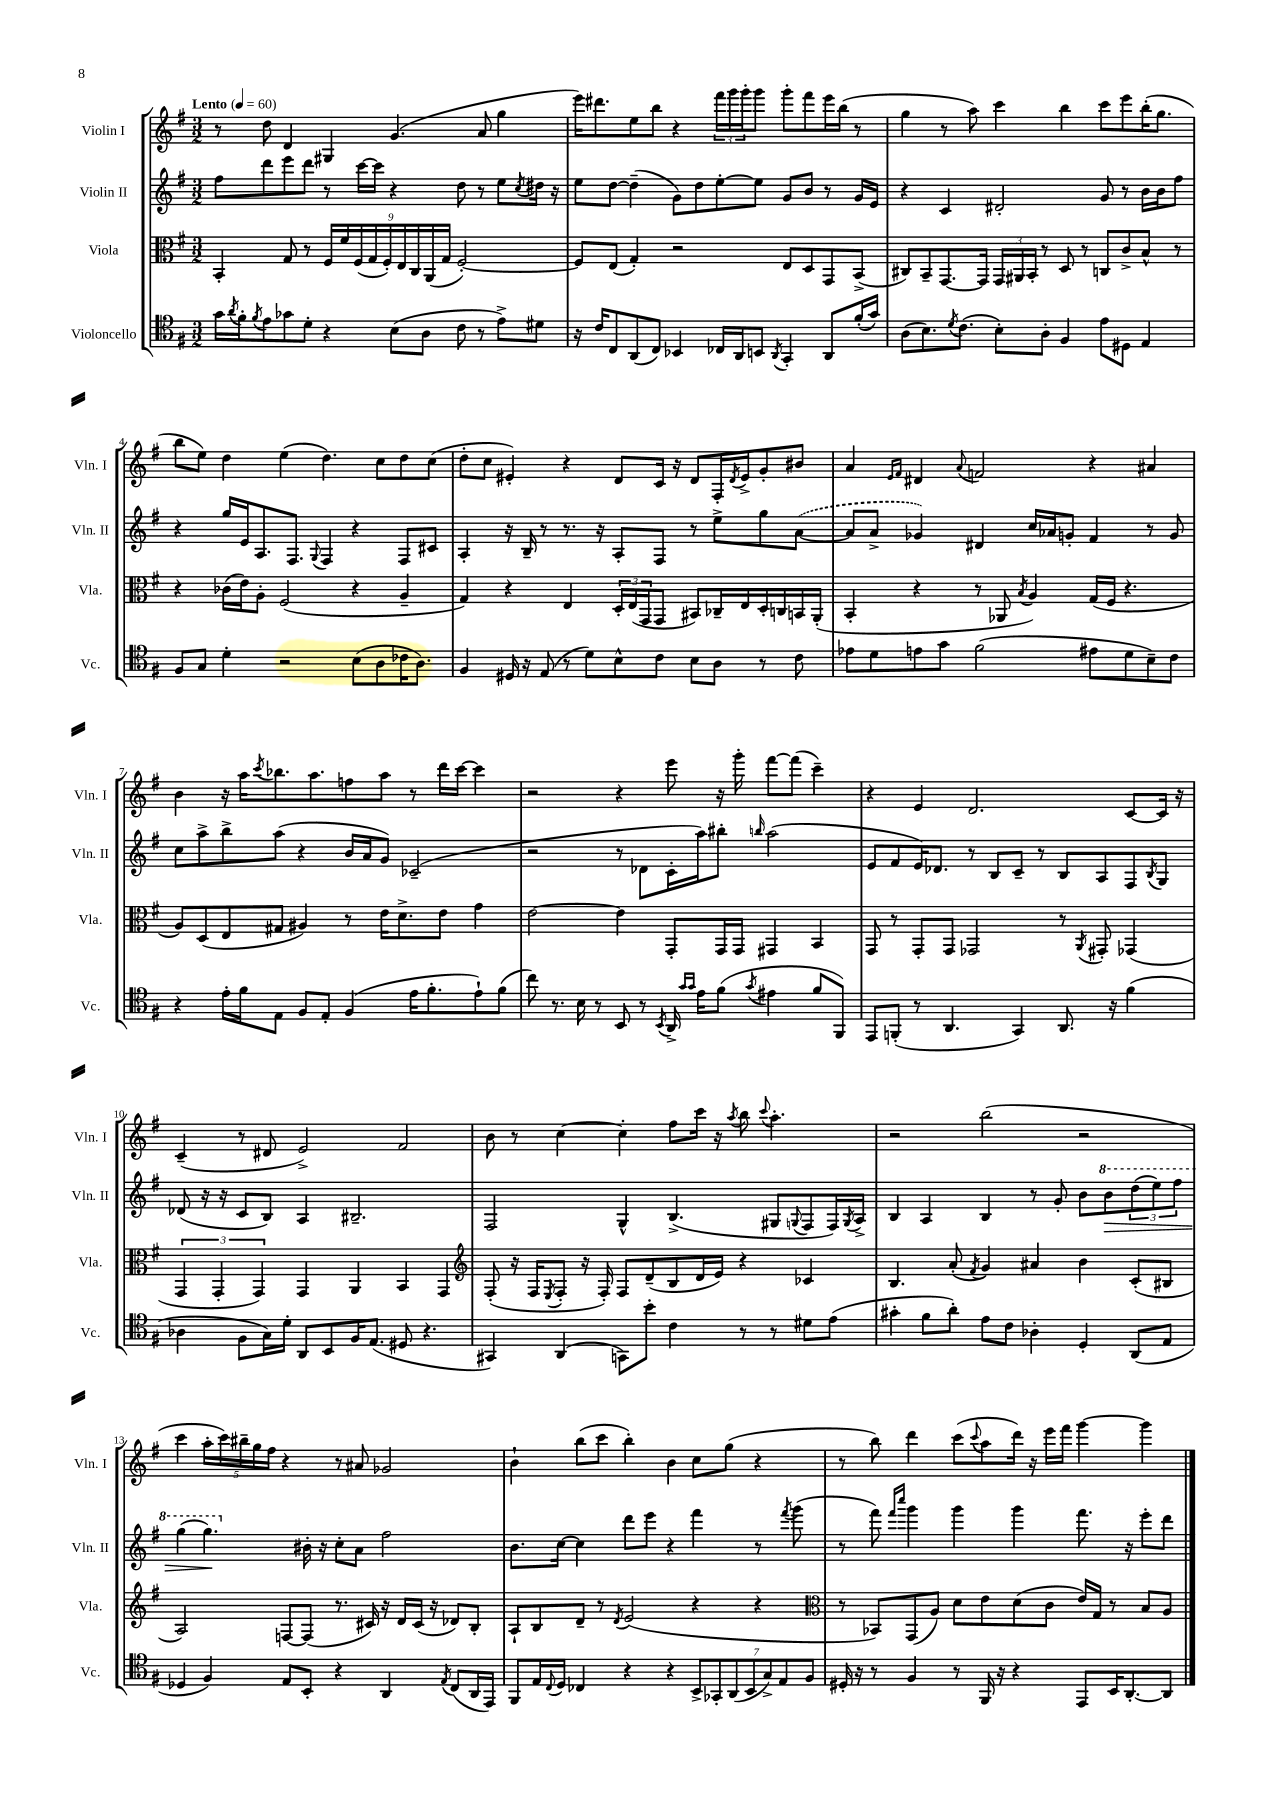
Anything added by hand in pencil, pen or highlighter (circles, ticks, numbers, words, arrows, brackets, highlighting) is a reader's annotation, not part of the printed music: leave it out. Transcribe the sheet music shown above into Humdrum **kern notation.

**kern	**kern	**kern	**kern
*staff4	*staff3	*staff2	*staff1
*clefC4	*clefC3	*clefG2	*clefG2
*k[f#]	*k[f#]	*k[f#]	*k[f#]
*M3/2	*M3/2	*M3/2	*M3/2
*MM60	*MM60	*MM60	*MM60
16g	4BB'	8ff#	8r
8qa	.	.	.
16f#'	.	.	.
8qf#	.	.	.
8e	.	8ddd	8dd
8g-	8G	8eee	4d
8d'	8r	8ddd	.
4r	18F#	8r	4G#
.	18f#	.	.
.	(18F#	.	.
.	.	[16ccc	.
.	18G	.	.
.	.	16ccc]	.
.	18F#')	.	.
(8B	.	4r	(4.g
.	18E	.	.
.	18C	.	.
8A	.	.	.
.	(18AA	.	.
.	18G	.	.
8c	[2F#')	8dd	.
8r	.	8r	8a
8e^)	.	8ee	4gg
.	.	8qcc	.
8d#	.	16dd#	.
.	.	16r	.
=	=	=	=
16r	8F#]	8ee	16eee)
16c	.	.	8.ddd#
8C	(8E	[8dd	.
(8AA	4G')	(4dd~]	8ee
8C)	.	.	8bb
4BB-	2r	8g)	4r
.	.	8dd	.
16C-	.	[8ee'	24fff#
.	.	.	24ggg
16AA	.	.	.
.	.	.	24ggg'
8BB	.	8ee]	8ggg
8qAA	.	.	.
4GG'	8E	8g	8ggg'
.	8D	8b	8fff#
8AA	8GG	8r	16eee
.	.	.	(16bb
(16f#'	(8BB^	16g	8r
16g)	.	16e	.
=	=	=	=
(8A	8C#)	4r	4gg
8.B)	8BB~	.	.
.	[8.GG	4c	8r
8qd	.	.	.
(8.c	.	.	.
.	.	.	8aa)
.	16GG]	.	.
8B')	24GG	2d#'	4ccc
.	24AA#	.	.
.	24BB'	.	.
8A'	8r	.	.
4F#	8D	.	4bb
.	8r	.	.
8e	8C	8g	8ccc
8D#	8c^	8r	8eee
4E	8B^^	16b	(16bb'
.	.	16b	8.gg
.	8r	8ff#	.
=	=	=	=
8F#	4r	4r	8bb
8G	.	.	8ee)
4d'	(16c-	16gg	4dd
.	16e)	16e	.
.	8A'	8.A	.
2r	(2F#	.	(4ee
.	.	8.F#	.
.	.	8qqG	.
.	.	4F#	4.dd)
(8B	4r	4r	.
8A	.	.	8cc
16c-	4A~	8F#	8dd
8.A)	.	.	.
.	.	8c#	(8cc
=	=	=	=
4F#	4G)	4A'	8dd'
.	.	.	8cc
16D#	4r	16r	4e#')
16r	.	16B~	.
(8E	.	8r	.
8r	4E	8.r	4r
8d)	.	.	.
.	.	16r	.
8B^^	24D'	8A'	8d
.	(24E	.	.
.	24GG	.	.
8c	8GG	8F#	16c
.	.	.	16r
8B	8BB#)	8r	8d
8A	16C-~	8ee^	16F#'
.	.	.	8qd
.	16E	.	16e#^
8r	16D'	8gg	8g'
.	16C	.	.
8c	16BB	([8a	8b#
.	(16AA'	.	.
=	=	=	=
8e-	4BB'	8a]	4a
8d	.	8a^	.
.	.	.	16qqe
.	.	.	16qqf#
8e	4r	4g-)	4d#
8g	.	.	.
.	.	.	8qqa
(2f#	8r	4d#	2f
.	8AA-	.	.
.	8qB	.	.
.	4A)	16cc	.
.	.	16a-	.
.	.	8g'	.
8e#	(16G	4f#	4r
.	16F#	.	.
8d	4.r	.	.
8B~)	.	8r	4a#
8c	.	8g	.
=	=	=	=
4r	8A)	8cc	4b
.	(8D	8aa^	.
16e'	8E	8bb^	16r
16f#	.	.	16aa
.	.	.	8qccc
8E	8G#	(8aa	8.bb-
8F#	4A#)	4r	.
.	.	.	8.aa
8E'	.	.	.
(4F#	8r	16b	8ff
.	.	16a	.
.	16e	8g)	8aa
.	8.d^	.	.
16e	.	(2c-~	8r
8.f#'	.	.	.
.	8e	.	16ddd
.	.	.	[16ccc
8e`)	4g	.	4ccc]
(8f#	.	.	.
=	=	=	=
8cc)	[2e	2r	2r
8.r	.	.	.
16B	.	.	.
8r	.	.	.
8BB	4e]	8r	4r
8r	.	8d-	.
8qBB	.	.	.
16AA^	8GG'	16c'	8eee
16qqg	.	.	.
16qqg	.	.	.
16e	.	16aa)	.
(8f#	16GG	8bb#'	16r
.	16GG	.	16ggg'
8qg	.	16qqbb	.
4e#	4GG#	(2aa	[8fff#
.	.	.	(8fff#]
8f#	4BB	.	4ccc~)
8FF#)	.	.	.
=	=	=	=
8EE	8GG	8e	4r
(8FF'	8r	8f#	.
8r	8GG'	16e)	4e
.	.	8.d-	.
4.AA	8GG	.	.
.	2GG-	8r	2.d
.	.	8B	.
4GG)	.	8c~	.
.	.	8r	.
8.AA	8r	8B	.
.	8qAA	.	.
.	8GG#'	8A	.
16r	.	.	.
(4f#	(4GG-	8F#	[8c
.	.	8qB	.
.	.	8G	16c]
.	.	.	16r
=	=	=	=
4A-	6GG	(8d-	(4c~
.	.	16r	.
.	6GG'	.	.
.	.	16r	.
8F#	.	8c	8r
.	6GG)	.	.
16G)	.	8B)	8d#
16d'	.	.	.
8AA	4GG	4A	2e^)
8BB	.	.	.
16F#	4AA	2.B#~	.
(8.E	.	.	.
8D#	4BB	.	2f#
4.r	.	.	.
.	4GG	.	.
=	=	=	=
*	*clefG2	*	*
4GG#)	(8F#'	2F#	8b
.	16r	.	8r
.	16F#	.	.
.	8qE	.	.
(4AA	8F#'	.	[4cc
.	16r	.	.
.	16F#')	.	.
8GG)	8F#	4G^^	4cc']
8b'	(8d~	.	.
4c	8B	(4.B^	8ff#
.	16d	.	16ccc
.	16e)	.	16r
.	.	.	8qaa
8r	4r	.	8bb
.	.	.	8qqccc
8r	.	8G#	4.aa'
.	.	8qqG	.
8d#	4c-	8F#	.
(8e	.	16F#)	.
.	.	8qG	.
.	.	16A^	.
=	=	=	=
4g#'	4.B	4B	2r
8f#	.	4A	.
8a')	(8a'	.	.
.	8qf#	.	.
8e	4g)	4B	(2bb
8c	.	.	.
4A-'	4a#	8r	.
.	.	8g'	.
4D'	4b	8b	2r
.	.	8bb	.
(8AA	(8c'	(12ddd	.
.	.	12eee)	.
8E	8B#	.	.
.	.	12fff#	.
=	=	=	=
4D-	2A)	(4ggg	4ccc
4F#)	.	4.ggg)	20aa'
.	.	.	20ccc)
.	.	.	20bb#~
.	.	.	20gg
.	.	.	20ff#
8E	[8F	.	4r
8BB'	(8F]	16b#'	.
.	.	16r	.
4r	8.r	8cc'	8r
.	.	8a	8a#
.	16c#)	.	.
4AA	16r	2ff#	2g-
.	16d	.	.
.	(16c#	.	.
.	16r	.	.
8qE	.	.	.
(8C	8d-)	.	.
16AA	8B'	.	.
16EE)	.	.	.
=	=	=	=
8FF#	8A`	8.b	4b`
16E	8B	.	.
8qqC	.	.	.
16D	.	[16cc	.
4C-	8d~	4cc]	(8bb
.	8r	.	8ccc
.	8qd	.	.
4r	(2e	8ddd	4bb')
.	.	8eee	.
4r	.	4r	4b
14BB^	4r	4fff#	8cc
14GG-'	.	.	.
.	.	.	(8gg
(14AA	.	.	.
14BB	.	.	.
.	4r	8r	4r
14G^)	.	.	.
14E	.	.	.
.	.	8qfff#	.
.	.	(8ggg	.
14F#	.	.	.
=	=	=	=
*	*clefC3	*	*
16D#'	8r	8r	8r
16r	.	.	.
8r	8BB-)	8fff#)	8bb)
.	.	16qqfff#	.
.	.	16qqcccc	.
4F#	(8GG	4ggg	4ddd
.	8A)	.	.
8r	8d	4ggg	(8ccc
.	.	.	8qqccc
16FF#	8e	.	8aa
16r	.	.	.
4r	(8d	4ggg	16ddd)
.	.	.	16r
.	8c	.	16eee
.	.	.	16fff#
8EE	16e)	8.fff#	[4ggg
.	16G	.	.
16BB	8r	.	.
[8.AA'	.	16r	.
.	8B	8eee'	4ggg]
8AA]	8A	8ddd	.
==	==	==	==
*-	*-	*-	*-
